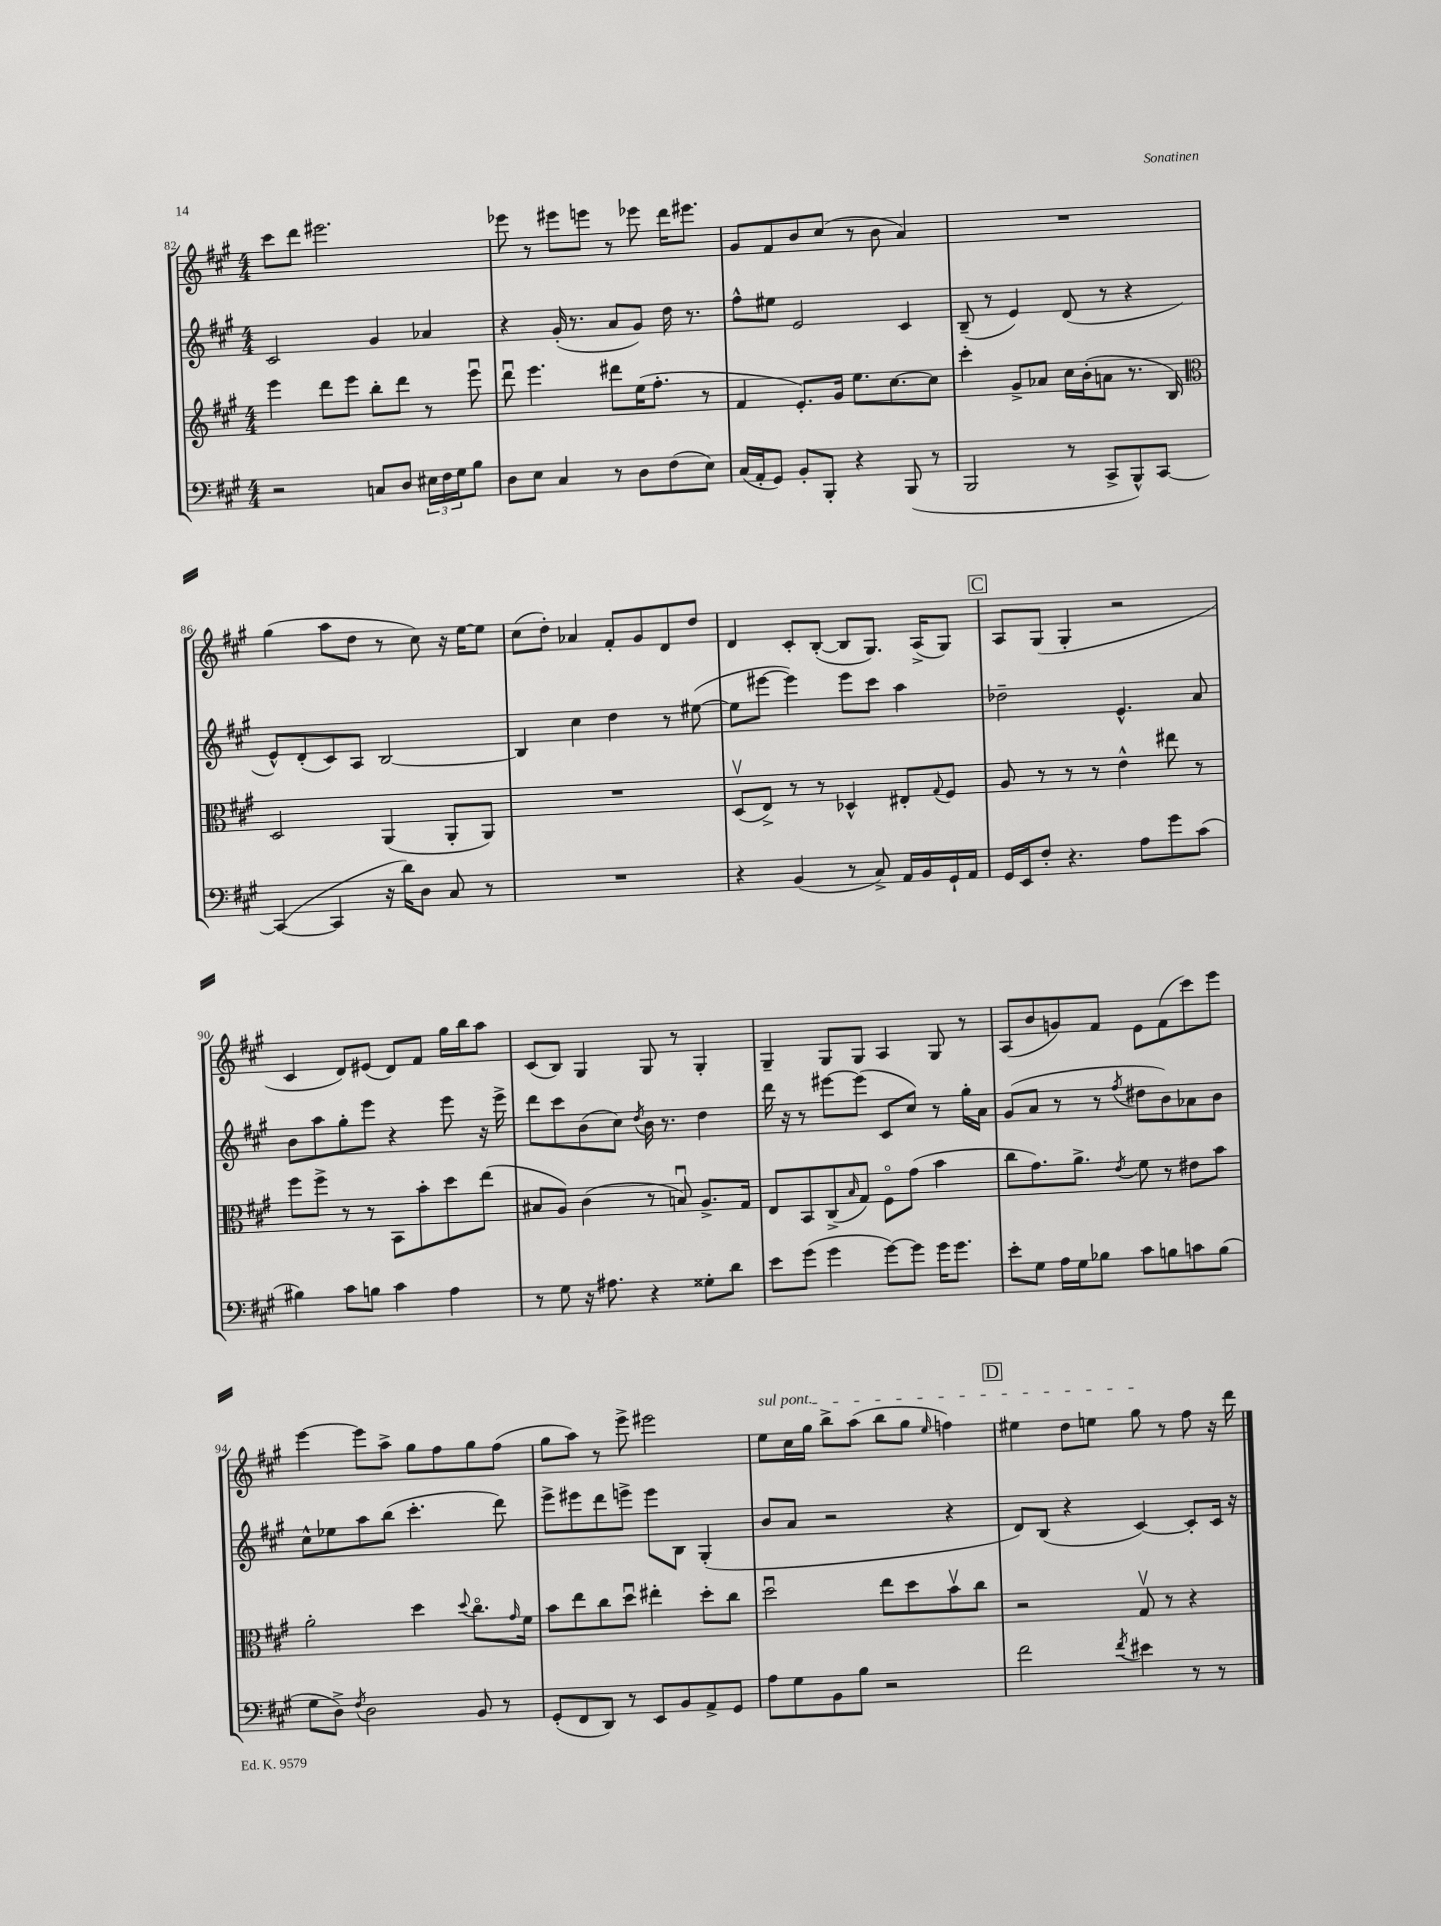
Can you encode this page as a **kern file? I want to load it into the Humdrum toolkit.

**kern	**kern	**kern	**kern
*staff4	*staff3	*staff2	*staff1
*clefF4	*clefG2	*clefG2	*clefG2
*k[f#c#g#]	*k[f#c#g#]	*k[f#c#g#]	*k[f#c#g#]
*M4/4	*M4/4	*M4/4	*M4/4
2r	4eee	2c#	8ccc#
.	.	.	8ddd
.	8ddd	.	2.eee#
.	8eee	.	.
8C	8bb'	4g#	.
8D	8ddd	.	.
24E#	8r	4a-	.
24F#	.	.	.
24G#	.	.	.
8B	8eeeu	.	.
=	=	=	=
8D	8dddu	4r	8eee-
8E	4.eee	.	8r
4C#	.	(16g#'	8eee#
.	.	8.r	.
.	.	.	8eee
8r	8ddd#	8a	8r
8D	(16ee	8g#)	8eee-
.	8.ff#'	.	.
(8F#	.	16dd	16ddd
.	.	8.r	8.eee#
8E)	8r	.	.
=	=	=	=
(16C#	4f#	8ff#^^	8g#
16AA'	.	.	.
8GG#)	.	8ee#	8f#
8BB'	8.e')	2e	8b
8BBB'	.	.	(8cc#
.	16g#	.	.
4r	8.ee	.	8r
.	.	.	8b
.	[8.cc#	.	.
(8BBB	.	4c#	4a)
8r	8cc#]	.	.
=	=	=	=
2BBB	4ccc#'	(8B~	1r
.	.	8r	.
.	8g#^	4e)	.
.	8a-	.	.
8r	16cc#	(8d	.
.	(16b'	.	.
8CC#^	8a	8r	.
8BBB^^)	8.r	4r	.
[8CC#	.	.	.
.	16B)	.	.
=	=	=	=
*	*clefC3	*	*
(4CC#_	2D	8e^^)	(4gg#
.	.	(8d'	.
4CC#]	.	8c#)	8aa
.	.	8A	8dd
16r	(4AA	[2B	8r
16d)	.	.	.
8D	.	.	8cc#)
8C#	8AA'	.	16r
.	.	.	[16ee
8r	8AA)	.	8ee]
=	=	=	=
1r	1r	4B]	(8cc#
.	.	.	8dd')
.	.	4cc#	4a-
.	.	4dd	8f#'
.	.	.	8g#
.	.	8r	8d
.	.	([8ee#	8dd
=	=	=	=
4r	(8Dv	8ee#]	4d
.	8E^)	[8eee#	.
(4BB	8r	4eee#])	8c#'
.	8r	.	([8B'
8r	4D-^^	8eee#	8B]
8C#^)	.	8ccc#	8.G#)
16AA	8E#'	4aa	.
16BB	.	.	(16A^
.	8qqG#	.	.
16GG#`	8F#	.	8G#)
16AA	.	.	.
=	=	=	=
16GG#	8A	2dd-~	8A
16EE	.	.	.
8F#'	8r	.	(8G#
4.r	8r	.	4G#'
.	8r	.	.
.	4e^^	4.e^^	2r
8A	.	.	.
8g#	8ee#	.	.
(8c#	8r	8a	.
=	=	=	=
4B#)	8ff#	8b	4c#
.	8ff#^	8aa	.
8c#	8r	8gg#'	8d)
8B	8r	8eee	(8e#
4c#	8BB	4r	8d)
.	8b'	.	8f#
4A	8dd	8eee	16gg#
.	.	.	16bb
.	(8ee	16r	8aa
.	.	16eee^	.
=	=	=	=
8r	8B#	8ddd	(8c#
8G#	8A)	8ccc#	8B)
16r	(4c#	(8b	4G#
8.A#	.	.	.
.	.	8cc#)	.
.	.	8qdd	.
4r	8r	16b	8G#
.	.	8.r	.
.	8Bu)	.	8r
8G##'	8.A^	4dd	4G#'
8d	.	.	.
.	16G#	.	.
=	=	=	=
8e	8E	16ddd	4G#~
.	.	16r	.
(8g#	8BB	8r	.
4g#	(8C#^	[8eee#	8G#
.	16qqB	.	.
.	8G#)	(8eee#]	8G#
[8g#)	8F#o	8c#	4A
8g#]	(8g#	8cc#)	.
16g#	4b	8r	8G#
8.g#	.	.	.
.	.	16gg#'	8r
.	.	16a	.
=	=	=	=
8e'	8cc#	(8g#	(8A
8G#	8.g#)	8a	8b
16A	.	8r	8g)
16G#	8.a^	.	.
8B-	.	8r	8f#
.	8qe	8qff#	.
8c#	8f#	8dd#	8e
8B	8r	8b)	(8f#
8c	8e#	8a-	8ccc#)
(8B	8b	8b	8eee
=	=	=	=
8G#	2a'	8cc#^^	[4eee
8D^)	.	8ee-	.
8qF#	.	.	.
2D	.	8aa	8eee]
.	.	(8bb	8aa^
.	4dd	4.ccc#'	8gg#
.	.	.	8ff#
.	8qqdd	.	.
8BB	8.cc#o	.	8gg#
8r	.	8ddd)	(8ff#
.	16qqg#	.	.
.	16f#	.	.
=	=	=	=
(8GG#'	8b	8eee^	8gg#
8FF#	8ee	8eee#	8aa)
8DD)	8cc#	8ddd	8r
8r	8ddu	8eee^	8eee^
8EE	4ee#'	8eee	2eee#
8BB	.	8B	.
8AA^	8dd'	(4G#'	.
8GG#	8cc#	.	.
=	=	=	=
8A	2ddu	8b	8ee
8G#	.	8a	16cc#
.	.	.	16gg#
8BB	.	2r	8bb^
8B	.	.	(8aa
2r	8ee	.	8bb
.	8dd	.	8gg#
.	.	.	16qqee
.	8bv	4r	4ff)
.	8cc#	.	.
=	=	=	=
2f#	2r	8d)	4ee#
.	.	(8B	.
.	.	4r	8dd
.	.	.	8ee
8qf#	.	.	.
4e#	8G#v	[4c#)	8gg#
.	8r	.	8r
8r	4r	8c#']	8ff#
8r	.	16c#	16r
.	.	16r	16ddd
==	==	==	==
*-	*-	*-	*-
